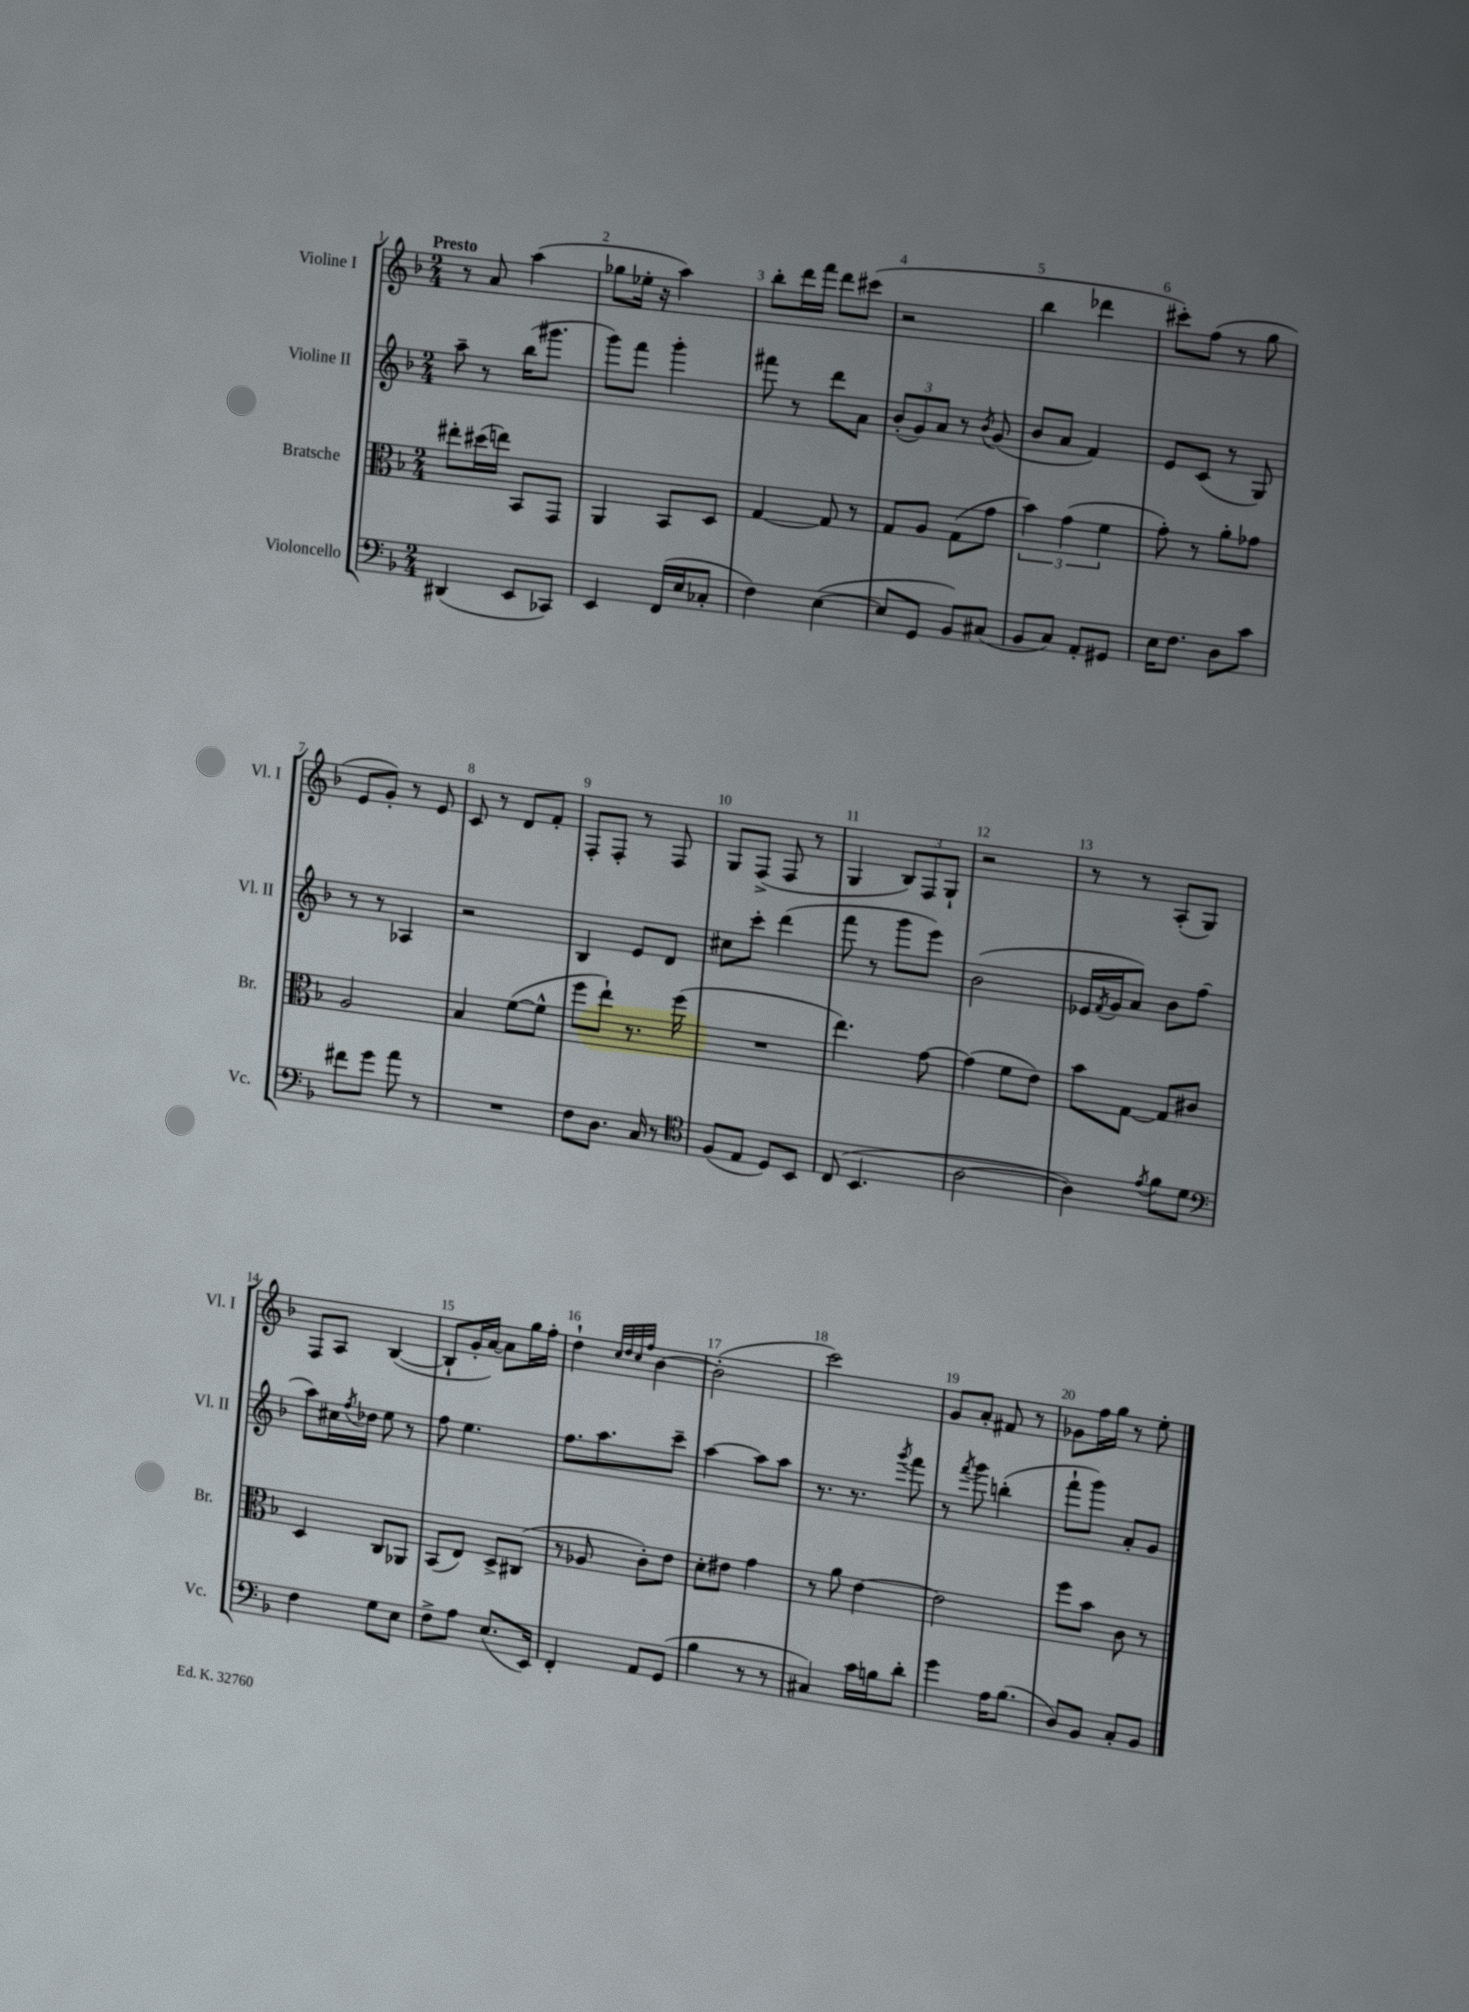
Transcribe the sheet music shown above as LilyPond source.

<<
\new StaffGroup <<
\new Staff = "s0" \with { instrumentName = "Violine I" shortInstrumentName = "Vl. I" } {
    \clef treble \key f \major \numericTimeSignature \time 2/4 \tempo "Presto"
    r8 a'8 a''4( |
    ges''8 ees''16-. r16 a''4) |
    bes''8-. d'''16 f'''16 d'''8 cis'''8( |
    r2 |
    bes''4 des'''4 |
    cis'''8-.) f''8( r8 g''8 |
    e'8 g'8-.) r8 e'8 |
    c'8 r8 d'8 f'8-. |
    f8-. f8-. r8 f8 |
    g8 f8->( f8 r8 |
    g4 \tuplet 3/2 { bes8) f8 g8-! } |
    r2 |
    r8 r8 a8-.( g8) |
    f8 a8 bes4~( |
    bes8-! g'16-. a'16~) a'8 g''16 f''16-. |
    d''4-! \grace { c''32 d''32 c''32 f''32 } bes'4~ |
    bes'2-.( |
    c'''2) |
    g'8 a'8-. fis'8 r8 |
    ges'8 f''16 g''16 r8 e''8-. \bar "|." |
}
\new Staff = "s1" \with { instrumentName = "Violine II" shortInstrumentName = "Vl. II" } {
    \clef treble \key f \major \numericTimeSignature \time 2/4
    a''8-- r8 bes''16( gis'''8. |
    g'''8) f'''8 g'''4-. |
    fis'''8 r8 d'''8 a'8 |
    \tuplet 3/2 { bes'8-.( g'8) a'8 } r8 \acciaccatura { bes'8 } g'8( |
    bes'8 a'8 f'4) |
    e'8 c'8( r8 g8) |
    r8 r8 aes4 |
    r2 |
    bes4 e'8 d'8 |
    cis''8 c'''8-. d'''4( |
    f'''8 r8 g'''8 e'''8) |
    bes'2( |
    ees'16 \acciaccatura { f'8 } g'16 a'8) bes'8 f''8( |
    a''8) cis''16 \acciaccatura { f''8 } des''16 e''8 r8 |
    f''8 e''4. |
    f''8. a''8. c'''8-- |
    a''4~ a''8 a''8 |
    r8. r8. \acciaccatura { g'''8 } f'''8 |
    r8 \acciaccatura { f'''8 } g'''8 b''4-.( |
    f'''8-! g'''8) a'8-. g'8 \bar "|." |
}
\new Staff = "s2" \with { instrumentName = "Bratsche" shortInstrumentName = "Br." } {
    \clef alto \key f \major \numericTimeSignature \time 2/4
    eis''8-. dis''16( e''16) bes,8 g,8 |
    a,4 bes,8 d8 |
    g4~ g8 r8 |
    g8 a8 g8( g'8 |
    \tuplet 3/2 { bes'4) g'4( f'4 } |
    g'8-.) r8 a'8-. ges'8 |
    a2 |
    bes4 f'8~( f'8-^ |
    f''8 e''8-!) r8. f''16( |
    R2 |
    e''4.) g'8~ |
    g'4( f'8 e'8) |
    bes'8 g8~ g8 cis'8 |
    d4 c8 aes,8 |
    bes,8( e8) d8-> cis8( |
    r8 aes8 c'8-.) e'8 |
    d'8-. eis'8 g'4 |
    r8 a'8 e'4~ |
    e'2 |
    f''8 bes'8 c'8 r8 \bar "|." |
}
\new Staff = "s3" \with { instrumentName = "Violoncello" shortInstrumentName = "Vc." } {
    \clef bass \key f \major \numericTimeSignature \time 2/4
    dis,4( e,8 ces,8) |
    e,4 f,16( e16 ces8-. |
    f4) e4~( |
    e8 g,8 bes,8) cis8( |
    bes,8 c8) a,8-. gis,8 |
    e16 f8. d8 c'8 |
    fis'8 g'8 a'8 r8 |
    R2 |
    f8 d8. c16 r8 |
    \clef tenor f8( e8 d8) bes,8 |
    c8( bes,4. |
    a2~ |
    a4) \acciaccatura { e'8 } f'8 d'8 |
    \clef bass f4 g8 e8 |
    f8-> a8 e8.( e,16) |
    f,4-. a,8 g,8( |
    bes4 r8 r8 |
    cis4) c'16 b16 d'8-. |
    g'4 a16 bes8.( |
    d8) bes,8 c8-. bes,8 \bar "|." |
}
>>
>>
\layout { \context { \Score \override BarNumber.break-visibility = ##(#f #t #t) barNumberVisibility = #all-bar-numbers-visible } }
